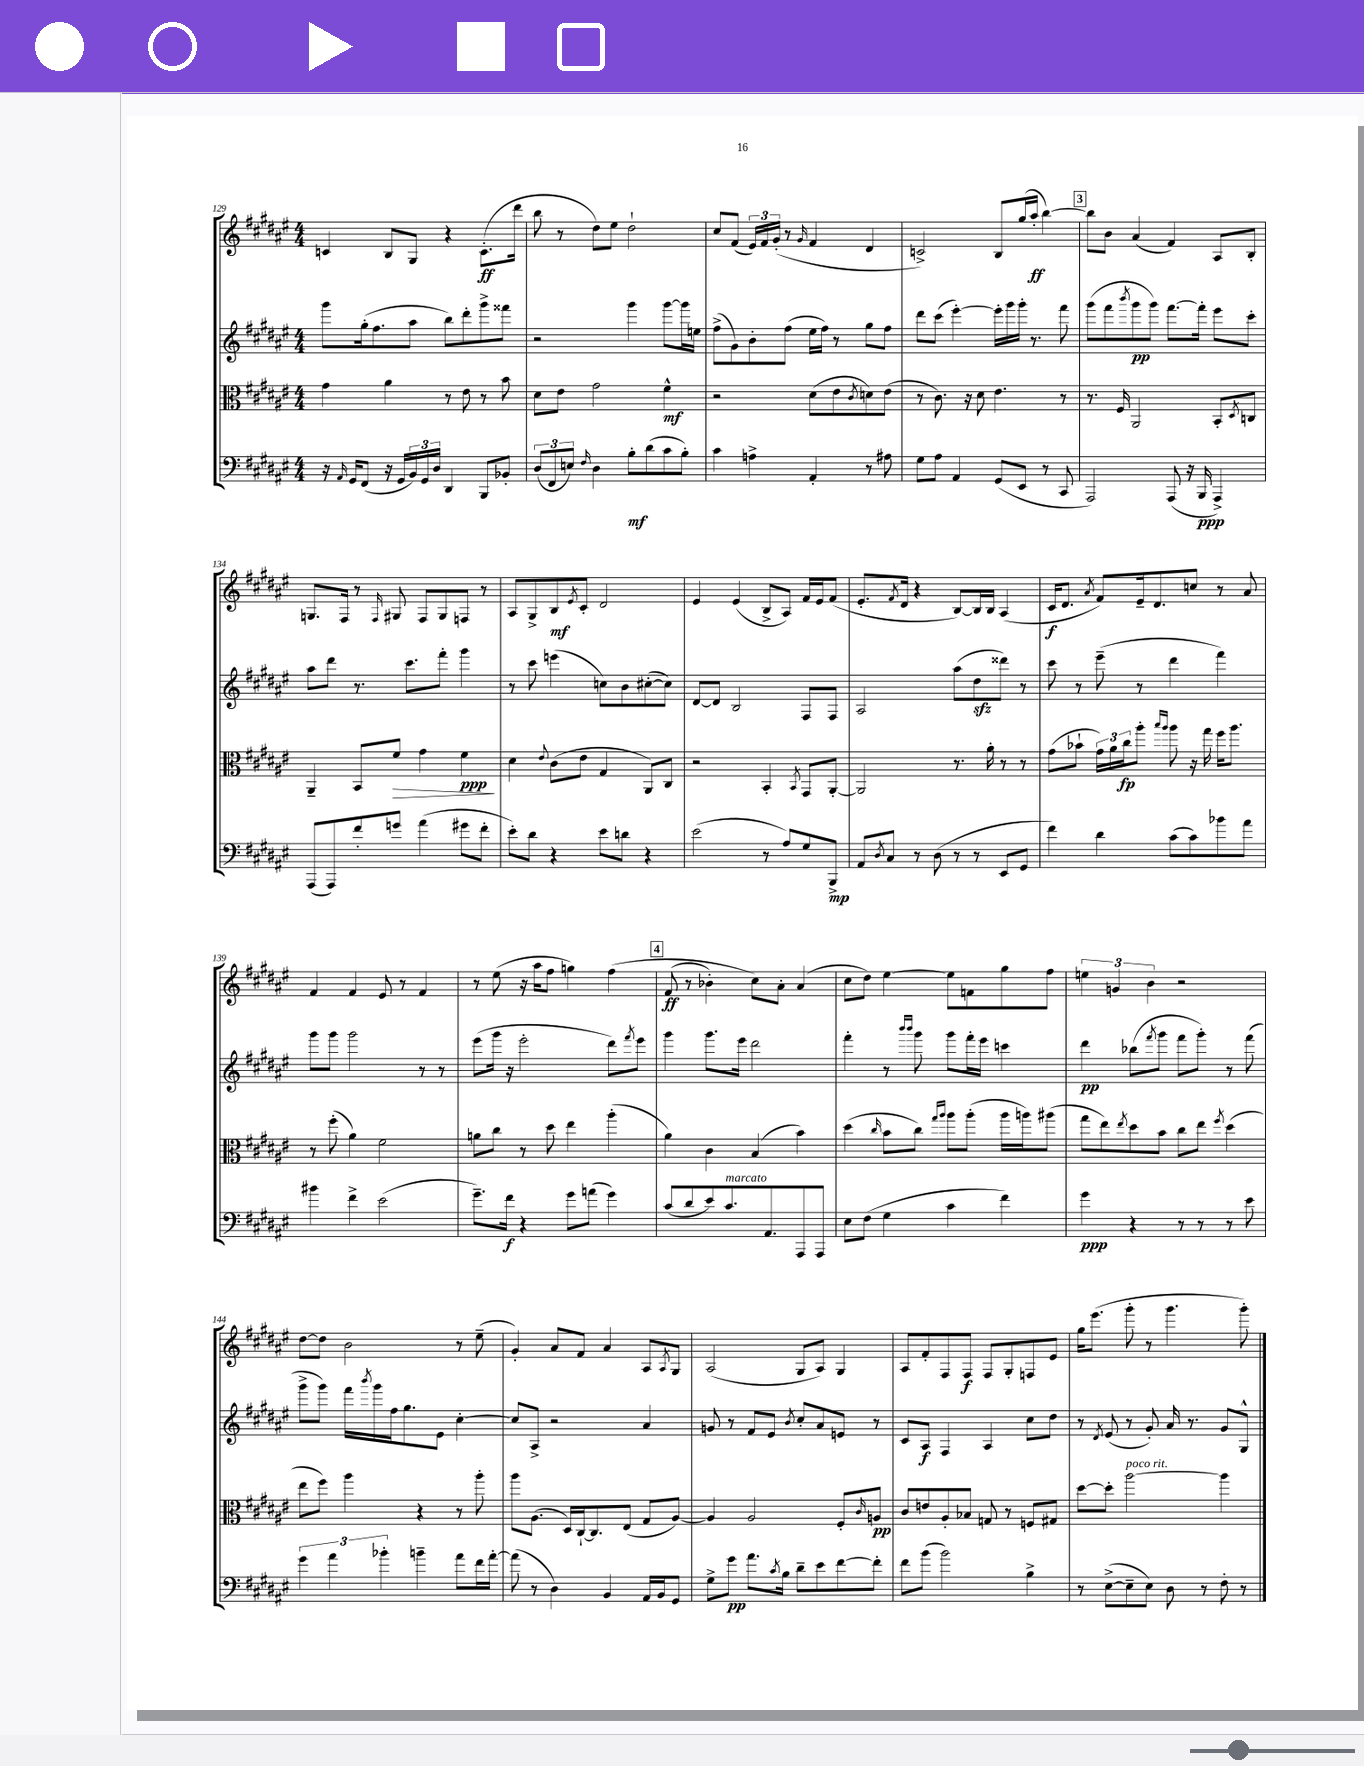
<<
\new StaffGroup <<
\new Staff = "s0" {
    \clef treble \key fis \major \numericTimeSignature \time 4/4
    c'4 b8 gis8 r4 c'8.-.\ff( dis'''16 |
    b''8 r8 dis''8) eis''8 dis''2-! |
    cis''8 fis'8( \tuplet 3/2 { eis'16) fis'16 gis'16-.( } r8 \grace { gis'16 } fis'4 dis'4 |
    c'2->) b8 gis''16( ais''16-.\ff b''4~) |
    \mark \markup { \box "3" } b''8 b'8 ais'4( fis'4) ais8 b8-. |
    g8. fis16 r8 \grace { fis16 } gis8 fis8 gis8 f8 r8 |
    ais8 gis8-> b8\mf \acciaccatura { eis'8 } cis'8-. dis'2 |
    eis'4 eis'4( b8-> ais8) fis'16 eis'16 fis'8( |
    eis'8.-. \acciaccatura { fis'8 } dis'16 r4 b8~) b16 b16 ais4( |
    cis'16\f dis'8. \acciaccatura { ais'8 } fis'8) eis'16-- dis'8. c''8 r8 ais'8 |
    fis'4 fis'4 eis'8 r8 fis'4 |
    r8 eis''8( r16 ais''16 fis''8 g''4) fis''4\( |
    \mark \markup { \box "4" } fis'8\ff( r8 bes'4-.) cis''8\) ais'8-. ais'4( |
    cis''8 dis''8) eis''4~ eis''8 f'8 gis''8 fis''8 |
    \tuplet 3/2 { e''4 g'4 b'4 } r2 |
    dis''8~ dis''8 b'2 r8 eis''8--( |
    gis'4-.) ais'8 fis'8 ais'4 ais8 \acciaccatura { ais8 } gis8 |
    ais2( gis8 ais8) gis4 |
    ais8 fis'8-. fis8 fis8\f fis8 gis8-. f8 eis'8 |
    gis''16 eis'''8.( gis'''8-. r8 gis'''4. gis'''8-.) \bar "|." |
}
\new Staff = "s1" {
    \clef treble \key fis \major \numericTimeSignature \time 4/4
    gis'''8 gis''16-.( fis''8. ais''8 b''8) dis'''8-. gis'''8-> fisis'''8 |
    r2 gis'''4 gis'''8~ gis'''16 e''16 |
    fis''8->( gis'8) b'8-. fis''8( eis''16 fis''16) r8 gis''8 fis''8 |
    dis'''8 cis'''8( eis'''4~-.) eis'''16-. gis'''16 gis'''16-. r8. fis'''8 |
    \mark \markup { \box "3" } gis'''8( fis'''8 \acciaccatura { b'''8 } gis'''8\pp gis'''8) fis'''8.~ fis'''16-. eis'''8 cis'''8-. |
    ais''8 dis'''8 r8. cis'''8. fis'''8-. gis'''4 |
    r8 cis'''8 e'''4( c''8) b'8 cis''8~-.( cis''8) |
    dis'8~ dis'8 b2 fis8 fis8 |
    ais2 ais''8( dis''8\sfz disis'''8) r8 |
    cis'''8 r8 eis'''8--( r8 dis'''4 fis'''4) |
    gis'''8 gis'''8 gis'''2 r8 r8 |
    eis'''8( gis'''16 r16 eis'''2-. dis'''8) \acciaccatura { fis'''8 } eis'''8 |
    \mark \markup { \box "4" } gis'''4 gis'''8. eis'''16 dis'''2 |
    fis'''4-. r8 \grace { b'''16 b'''16 } gis'''8 gis'''8 fis'''16-. eis'''16 c'''4 |
    dis'''4\pp bes''8( \acciaccatura { fis'''8 } gis'''8 fis'''8 gis'''8-.) r8 fis'''8( |
    gis'''8-> gis'''8) fis'''16 \acciaccatura { b'''8 } gis'''16 fis''16 gis''8. eis'8 cis''4~-. |
    cis''8 ais8-> r2 ais'4 |
    g'8 r8 fis'8 eis'8 \acciaccatura { b'8 } cis''8-. ais'8 e'8 r8 |
    cis'8 ais8\f fis4 ais4 cis''8 dis''8 |
    r8 \acciaccatura { dis'8 } eis'8( r8 gis'8-.) ais'16 r8. gis'8 gis8-^ \bar "|." |
}
\new Staff = "s2" {
    \clef alto \key fis \major \numericTimeSignature \time 4/4
    gis'4 ais'4 r8 eis'8 r8 b'8 |
    dis'8 eis'8 gis'2 fis'4-^\mf |
    r2 dis'8( eis'8 \acciaccatura { cis'8 } d'8) eis'8( |
    r8 cis'8.) r16 dis'8 eis'4. r8 |
    \mark \markup { \box "3" } r8. fis16 ais,2 b,8-. \acciaccatura { dis8 } c8 |
    ais,4-- b,8 fis'8\> gis'4 fis'4\ppp\! |
    dis'4 \appoggiatura { eis'8 } cis'8( eis'8 gis4 ais,8) cis8 |
    r2 b,4-. \acciaccatura { b,8 } gis,8 ais,8~-. |
    ais,2 r8. ais'16-. r8 r8 |
    gis'8( bes'8-! \tuplet 3/2 { gis'16) ais'16 cis''16\fp } ais''8-. \grace { b''16 ais''16 } ais''8 r16 gis''16 fis''16 ais''8. |
    r8 fis''8-.( ais'4) fis'2 |
    a'8 cis''8 r8 dis''8 eis''4 ais''4-.( |
    \mark \markup { \box "4" } ais'4) cis'4 b4( b'4) |
    dis''4( \grace { cis''16 } b'8 cis''8) \grace { gis''16 ais''16 } ais''8 ais''8-.( ais''16 a''16) ais''8( |
    gis''8 eis''8) \acciaccatura { eis''8 } dis''8 b'8 cis''8 eis''8 \acciaccatura { fis''8 } dis''4( |
    eis''8 fis''8) ais''4 r4 r8 ais''8-. |
    ais''8 ais8.( dis16) cis16~-! cis8. eis8( gis8 ais8~) |
    ais4 ais2 fis8-. \grace { cis'16 } a8\pp |
    cis'8 e'8 ais8-. bes8 g8 r8 f8 gis8 |
    dis''8~ dis''8-. ais''2~^\markup { \italic "poco rit." } ais''4 \bar "|." |
}
\new Staff = "s3" {
    \clef bass \key fis \major \numericTimeSignature \time 4/4
    r16 \grace { ais,16 } gis,16 fis,8( r16 gis,16 \tuplet 3/2 { b,16) gis,16 dis16 } dis,4 b,,8 bes,8-. |
    \tuplet 3/2 { dis8( fis,8 e8) } \grace { fis16 } dis4 b8-.\mf dis'8( cis'8 b8-.) |
    cis'4 a4-> ais,4-. r8 ais8 |
    gis8 ais8 ais,4 gis,8( eis,8 r8 cis,8 |
    \mark \markup { \box "3" } ais,,2) ais,,8( r16 b,,16\ppp ais,,4->) |
    ais,,8( ais,,8) fis'8-. g'8 ais'4( gis'8 fis'8-. |
    eis'8-.) dis'8 r4 eis'8 d'8 r4 |
    eis'2( r8 ais8) gis8 b,,8->\mp |
    ais,8 \acciaccatura { dis8 } cis8 r8 dis8( r8 r8 eis,8 gis,8 |
    fis'4) dis'4 cis'8( cis'8) bes'8 ais'8 |
    bis'4 fis'4-> eis'2( |
    gis'8.--) fis'16\f r4 gis'8 a'8( gis'4) |
    \mark \markup { \box "4" } cis'8( dis'8 eis'8) cis'8.^\markup { \italic "marcato" } ais,8. ais,,8 ais,,8 |
    eis8 fis8( gis4 cis'4 fis'4) |
    gis'4\ppp r4 r8 r8 r8 eis'8 |
    \tuplet 3/2 { gis'4 ais'4 bes'4-. } b'4-- ais'8 fis'16 ais'16~-. |
    ais'8( r8 dis4) b,4 ais,16 b,16 gis,8 |
    gis8-> gis'8\pp ais'8. \acciaccatura { cis'8 } b16 dis'8-- eis'8 fis'8~ fis'8-. |
    fis'8 b'8( b'2) b4-> |
    r8 eis8~->( eis8-- eis8) dis8 r8 fis8-. r8 \bar "|." |
}
>>
>>
\layout { \context { \Score currentBarNumber = #129 } }
